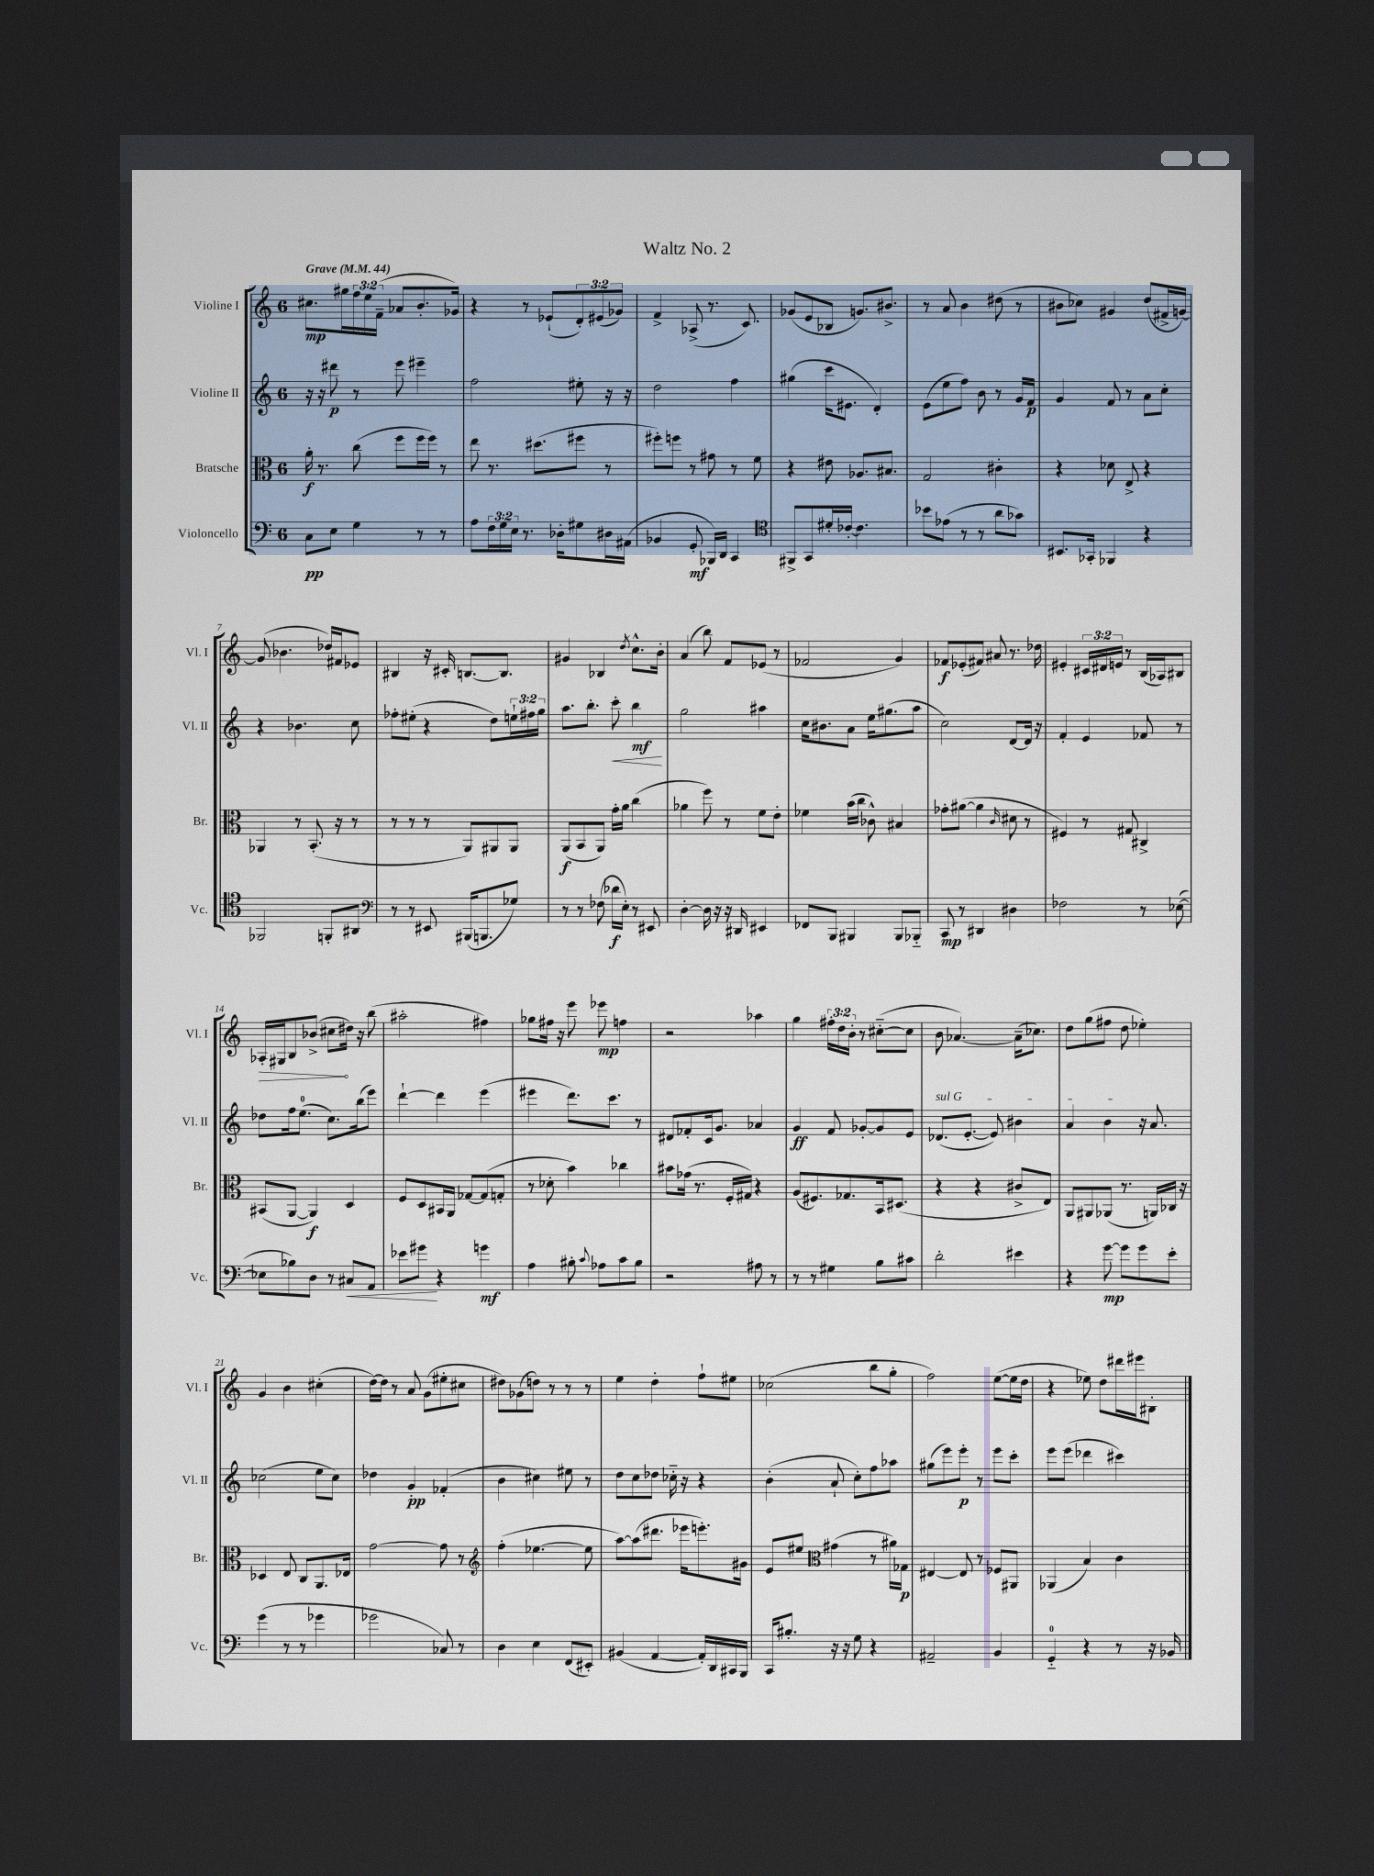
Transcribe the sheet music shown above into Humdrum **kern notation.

**kern	**kern	**kern	**kern
*staff4	*staff3	*staff2	*staff1
*clefF4	*clefC3	*clefG2	*clefG2
*k[]	*k[]	*k[]	*k[]
*M6/8	*M6/8	*M6/8	*M6/8
*MM44	*MM44	*MM44	*MM44
8C\L	16a'\	16r	8.cc#\L
.	8.r	16r	.
8E\J	.	8ddd#\	.
.	.	.	16gg#\L
4G\	(8cc\	8r	24ff\
.	.	.	24ee\
.	.	.	(24f~\JJ
.	8ff\L	8eee\	8a-/L
8r	16ff\L	4eee#~\	8.b'/
.	16ff\JJ)	.	.
8r	8r	.	.
.	.	.	16g-/Jk)
=	=	=	=
8A\L	8ee\	2ff\	4r
24F\L	8.r	.	.
24G\	.	.	.
24E\JJ	.	.	.
8.r	.	.	8r
.	(8.dd#\L	.	.
.	.	.	(8e-`/L
16D-'\LK	.	.	.
8G#\	8ff#\J	8ee#'\	12d'/)
.	.	.	(12e#/
16D#\L	8r	16r	.
.	.	.	12g-/J)
(16AA#\JJ	.	16r	.
=	=	=	=
4BB-/	8ff#'\L)	2dd\	4f^/
.	8ff\J	.	.
8GG'/	8r	.	(8A-^/
16BBB-/LL)	8g#\	.	8.r
16DD/JJ	.	.	.
4CC/	8r	4ff\	.
.	.	.	8.c/)
.	8f\	.	.
=	=	=	=
*clefC4	*	*	*
8FF#^/L	4r	(4gg#\	(8g-/L
8GG/	.	.	8e/
16d#'/L	8e#\	16ccc\LK	8B-/J
[16c-'/JJ	.	8.e#\J	.
4.c-\]	8.A-/L	.	8.g/L)
.	.	4d'/)	.
.	8.B#/J	.	8.b#^/J
=	=	=	=
8b-\L	2G/	(8e\L	8r
(8e-\J	.	8ee\	8a/
8r	.	8ff\J)	4b\
8r	.	8b\	.
8a\L	4c#'\	8r	(8dd#\
8g-\J)	.	16g/LL	8r
.	.	16f/JJ	.
=	=	=	=
8.BB#/L	4r	4g/	8b#\L
.	.	.	8cc-\J)
16GG-'/Jk	.	.	.
4FF-/	8d-\	8f/	4g#/
.	8E^/	8r	.
4r	4r	8a\L	(8dd/L
.	.	8cc'\J	16f#^/L
.	.	.	[16g/JJ)
=	=	=	=
2FF-/	4AA-/	4r	(8g/]
.	.	.	4.b-\
.	8r	4.b-\	.
.	(8.BB'/	.	.
8FF'/L	.	.	16dd-/LL)
.	16r	.	16f#/J
8AA#/J	8r	8cc\	8e-/J
=	=	=	=
*clefF4	*	*	*
8r	8r	8ff-'\L	4B#/
8r	8r	(8ee#'\J	.
8EE#/	8r	4r	16r
.	.	.	16c#'/
(16BBB#/LK	8AA/L)	.	[8.B/L
8.BBB/	.	.	.
.	8AA#/	8dd\L)	.
.	.	.	8.B/]J
8G-/J)	8AA#/J	24ee`\L	.
.	.	24ff#\	.
.	.	24gg\JJ	.
=	=	=	=
8r	(8AA/L	8.aa\L	4g#/
8r	8BB/	.	.
.	.	8.bb'\J	.
(8F-\	8AA/J)	.	4B-/
16d-\LL	16g'\LL	8ccc'\	.
16E'\JJ)	16a\JJ	.	.
.	.	.	8qdd/
8r	(4cc\	4bb\	8.cc^^\L
8EE#/	.	.	.
.	.	.	16b'\Jk
=	=	=	=
[4D'\	4a-\	2gg\	(4a/
16D\]	8ff\)	.	8bb\)
16r	.	.	.
16r	8r	.	8f/L
16DD#/	.	.	.
4EE#/	8f\L	4aa#\	(8e-/J
.	8e'\J	.	8r
=	=	=	=
8FF-/L	4f-\	16cc\LK	2f-/
.	.	8.b#\	.
8BBB/J	.	.	.
4BBB#/	(16b\LL	8a\J	.
.	16cc\JJ	.	.
.	8c-^^\)	16ee\LK	.
.	.	(8.gg#\	.
8BBB#/L	4B#/	.	4g/)
8BBB-'~/J	.	8aa\J	.
=	=	=	=
8CC/	8g-'\L	2cc\)	8f-/L
8r	([8a#\J	.	(8e-'/
4DD#/	4a#\]	.	8f#/J)
.	.	.	8a#/
.	16qqc/	.	.
4D#\	8d#\	[8d/L	8.r
.	8r	16d/]Jk	.
.	.	16r	16dd-\
=	=	=	=
2F-\	4F#/)	4f'/	4e#'/
.	8r	4e/	24c#/LL
.	.	.	24d#/
.	.	.	24e/JJ
.	8G#/	.	8r
8r	4C#^/	8f-/	(16B/LL
.	.	.	16A-/J)
([8E-\	.	8r	8B#/J
=	=	=	=
8E-\]L	(8BB#/L	8dd-\L	16A-'/LL
.	.	.	16G#/J
8B-\)	[8AA/J	16ff\k	8B/
.	.	(8.ee\J	.
8D\J	4AA/])	.	(8b-^/J
8r	.	8.cc\L)	8cc#\L
8C#/L	4D/	.	16dd#\Jk)
.	.	(16bb\k	16r
8AA/J	.	8eee\J)	(8bb\
=	=	=	=
8e-\L	8F/L	[4ddd`\	2aa#'\
8g#\J	8D/	.	.
4r	16BB#/L	4ddd\]	.
.	16AA/JJ	.	.
.	[8G-/L	.	.
4g\	(8G-/]	(4eee\	4ff#\)
.	8G'/J	.	.
=	=	=	=
4A\	8r	4eee#\	8gg-\L
.	8d-'\	.	16ff#\Jk
.	.	.	16r
8B#'\	4b\)	8.ddd\L)	8eee\
8qqc/	.	.	.
8A-\L	.	.	8eee-\
.	.	8.ccc\J	.
8c\	4cc-\	.	4ff\
8B#\J	.	8r	.
=	=	=	=
2r	8b#\L	8d#/L	2r
.	(16g-\Jk	8f-'/	.
.	8.r	.	.
.	.	16c/k	.
.	.	8.g/J	.
.	16F'/LL	.	.
.	16G#/JJ)	.	.
8A#\	4r	4a-/	4aa-\
8r	.	.	.
=	=	=	=
8r	(8A/L	4g/	4gg\
8r	8.F#/)	.	.
4G#\	.	8f/	24ff#'\LL
.	.	.	24dd\
.	8.G-/	.	.
.	.	.	24b'\JJ
.	.	[8g-'/L	8r
8B\L	16BB/k	8g-/]	([8cc#'~\L
.	(8.D#/J	.	.
8c#\J	.	8e/J	8cc#\]J
=	=	=	=
2d'\	4r	(8.d-/L	8b\
.	.	.	[4.a-/)
.	.	[8.e'/J	.
.	4r	.	.
.	.	8e/])	.
4e#\	8c#^/L	4b#\	(16a-~\]LK
.	.	.	8.cc-\J)
.	8E/J)	.	.
=	=	=	=
4r	8AA/L	4a/	8dd\L
.	8AA#/	.	(8gg\
[8g\	(8AA-/J	4b\	8ff#\J
8g\]L	8.r	.	8dd\
8g\	.	16r	4ee-'\)
.	16AA/LL)	8.a/	.
8e'\J	16C-/JJ	.	.
.	16r	.	.
=	=	=	=
(4g\	4D-/	(2cc-\	4g/
8r	8E/	.	4b\
8r	8C/L	.	.
4g-\	8.AA/	8ee\L	(4cc#'\
.	.	8cc-\J)	.
.	16E-/Jk	.	.
=	=	=	=
2g-\	[2g\	4dd-\	[16dd\LL)
.	.	.	16dd\]JJ
.	.	.	8r
.	.	4g'/	8a/
.	.	.	(8g\L
8C-/)	8g\]	(4f-'/	8ee#'\
8r	8r	.	8cc#\J
=	=	=	=
*	*clefG2	*	*
4D\	(4ff'\	4b\	8dd#\L)
.	.	.	(8g-\
4E\	[4.ee-\	4cc#\)	8dd\J)
.	.	.	8r
(8FF/L	.	8ee#\	8r
8EE#'/J)	8ee-\]	8r	8r
=	=	=	=
(4BB#/	[8aa\L)	8dd\L	4ee\
.	(8aa\]	8cc\	.
[4AA/	8.ddd#\J	8dd-\J	4dd'\
.	.	16cc-'~\	.
.	16eee-\LK	16r	.
16AA'/]LL)	8.eee'\)	4r	8ff`\L
16DD/	.	.	.
16CC#/	.	.	8ee#\J
16BBB/JJ	16g#\Jk	.	.
=	=	=	=
16CC/LK	8e/L	(4b'\	(2cc-\
8.B#'/J	.	.	.
.	8ee#/J	.	.
*	*clefC3	*	*
16r	(4g#\	8a`/	.
16r	.	.	.
8G\	.	8cc'\L)	.
4r	8r	8ff\	8bb\L
.	16a#\LL)	8aa-\J	8gg'\J
.	16G-\JJ	.	.
=	=	=	=
2AA#~/	[4E#/	(8gg#\L	2ff\)
.	.	8eee\)	.
.	8E#/]	8eee'\J	.
.	8r	8r	.
4BB/	8F-/L	8eee\L	([8ee\L
.	8AA#/J	8ccc'\J	16ee\]L
.	.	.	16dd\JJ
=	=	=	=
4GG'~/	(4AA-/	8eee\L	4r
.	.	(8eee\J	.
4r	4B/)	4ddd-\	8ee-\)
.	.	.	8dd\L
8r	4c\	4ccc#\)	16ddd#\L
.	.	.	16eee#\J
16r	.	.	8B#'\J
16BB-/	.	.	.
==	==	==	==
*-	*-	*-	*-
